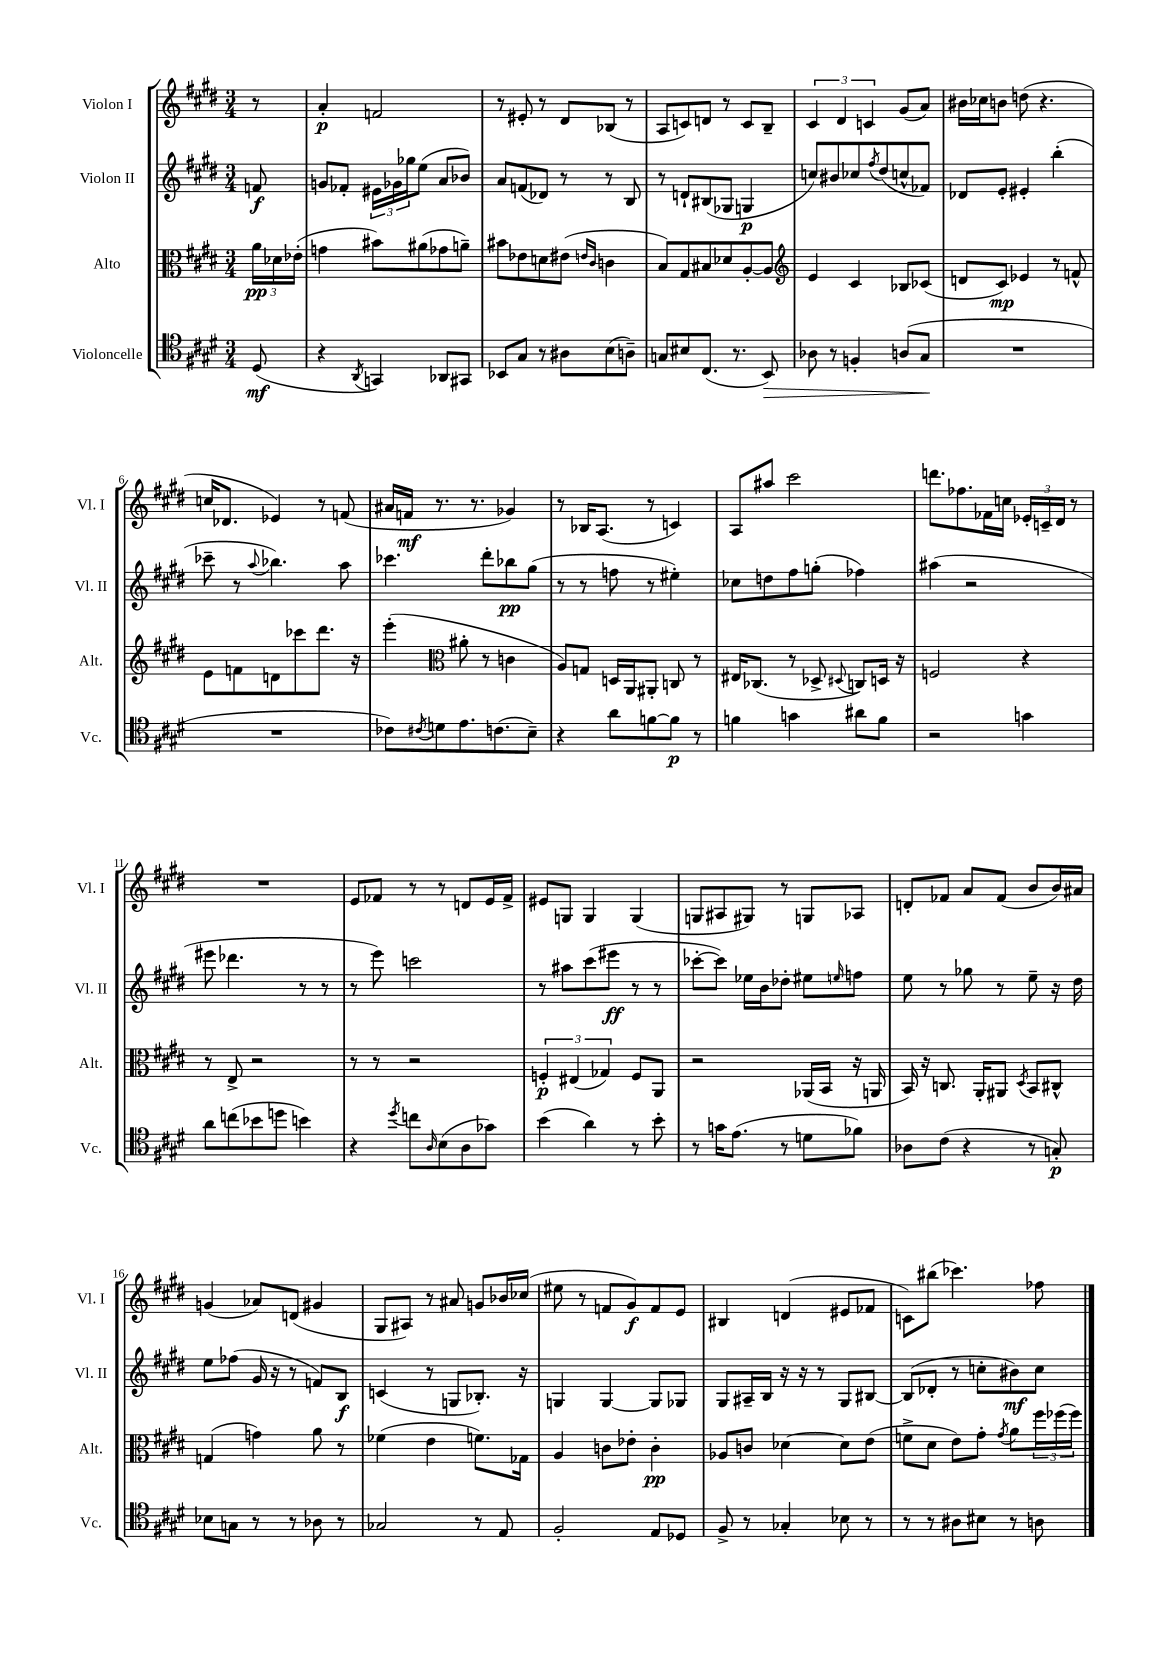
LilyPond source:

<<
\new StaffGroup <<
\new Staff = "s0" \with { instrumentName = "Violon I" shortInstrumentName = "Vl. I" } {
    \clef treble \key e \major \numericTimeSignature \time 3/4 \partial 8
    r8 |
    a'4-.\p f'2 |
    r8 eis'8-. r8 dis'8 bes8( r8 |
    a8 c'8) d'8 r8 c'8 b8-- |
    \tuplet 3/2 { cis'4 dis'4 c'4 } gis'8( a'8) |
    bis'16 ces''16 b'8 d''8( r4. |
    c''16 des'8. ees'4) r8 f'8( |
    ais'16 f'16\mf r8. r8. ges'4) |
    r8 bes16 a8.( r8 c'4) |
    a8 ais''8 cis'''2 |
    d'''8. fes''8. fes'16 c''16 \tuplet 3/2 { ees'16-. c'16-- dis'16 } r8 |
    R2. |
    e'8 fes'8 r8 r8 d'8 e'16 fes'16-> |
    eis'8 g8 g4 g4( |
    g8 ais8 gis8) r8 g8 aes8 |
    d'8-. fes'8 a'8 fes'8( b'8 b'16) ais'16 |
    g'4( aes'8) d'8( gis'4 |
    gis8 ais8) r8 ais'8 g'8 bes'16 ces''16( |
    eis''8 r8 f'8 gis'8\f) f'8 e'8 |
    bis4 d'4( eis'8 fes'8 |
    c'8) bis''8( ces'''4.) fes''8 \bar "|." |
}
\new Staff = "s1" \with { instrumentName = "Violon II" shortInstrumentName = "Vl. II" } {
    \clef treble \key e \major \numericTimeSignature \time 3/4 \partial 8
    f'8\f |
    g'8 fes'8-. \tuplet 3/2 { eis'16 ges'16 ges''16 } e''8( a'8 bes'8) |
    a'8 f'8( des'8) r8 r8 b8 |
    r8 d'8-! bis8( ges8 g4\p |
    c''8) bis'8 ces''8 \acciaccatura { fis''8 } dis''8( c''8-^ fes'8) |
    des'8 e'8-. eis'4-. b''4-.( |
    ces'''8-- r8 \appoggiatura { a''8 } bes''4.) a''8 |
    ces'''4. dis'''8-. bes''8\pp gis''8( |
    r8 r8 f''8 r8 eis''4-.) |
    ces''8 d''8 fis''8 g''8-.( fes''4) |
    ais''4( r2 |
    eis'''8 des'''4. r8 r8 |
    r8 e'''8) c'''2 |
    r8 ais''8 cis'''8( eis'''8\ff r8 r8 |
    ces'''8~-. ces'''8) ees''16 b'16 des''8-. eis''8 \grace { e''16 } f''8 |
    e''8 r8 ges''8 r8 e''8-- r16 dis''16 |
    e''8 fes''8( gis'16 r16 r8 f'8) b8\f |
    c'4( r8 g8 bes8.-.) r16 |
    g4 g4~ g8 ges8 |
    gis8 ais16-- b16 r16 r16 r8 gis8 bis8~ |
    bis8( des'8-. r8 c''8-. bis'8\mf) c''8 \bar "|." |
}
\new Staff = "s2" \with { instrumentName = "Alto" shortInstrumentName = "Alt." } {
    \clef alto \key e \major \numericTimeSignature \time 3/4 \partial 8
    \tuplet 3/2 { a'16\pp des'16 ees'16-.( } |
    g'4 bis'8) ais'8( ges'8 a'8--) |
    bis'8 ees'8 d'8 eis'8( \grace { e'16 cis'16 } c'4 |
    b8) gis8 bis8 des'8 a8~-. a8 |
    \clef treble e'4 cis'4 bes8 ces'8( |
    d'8 cis'8\mp) ees'4 r8 f'8-^ |
    e'8 f'8 d'8 ces'''8 dis'''8. r16 |
    e'''4-.( \clef alto ais'8-. r8 c'4 |
    a8) g8 d16 a,16 ais,8-. c8 r8 |
    eis16 ces8.( r8 des8-> \appoggiatura { dis8 } c8) d16 r16 |
    f2 r4 |
    r8 e8-> r2 |
    r8 r8 r2 |
    \tuplet 3/2 { f4-.\p eis4( ges4) } f8 a,8 |
    r2 aes,16( b,16 r16 a,16 |
    b,16) r16 c8. a,16-. ais,8 \acciaccatura { dis8 } b,8 cis8-^ |
    g4( g'4) a'8 r8 |
    fes'4( e'4 f'8.) ges16 |
    a4 c'8 ees'8-. c'4-.\pp |
    aes8 c'8 des'4~ des'8 e'8( |
    f'8-> dis'8 e'8) gis'8-. \acciaccatura { gis'8 } a'8 \tuplet 3/2 { fis''16 fes''16( fes''16) } \bar "|." |
}
\new Staff = "s3" \with { instrumentName = "Violoncelle" shortInstrumentName = "Vc." } {
    \clef tenor \key e \major \numericTimeSignature \time 3/4 \partial 8
    dis8\mf( |
    r4 \acciaccatura { a,8 } g,4) aes,8 gis,8 |
    bes,8 gis8 r8 ais8 b8( a8--) |
    g8 bis8 cis8.( r8. b,8\>) |
    aes8 r8 f4-. a8( gis8\! |
    R2. |
    R2. |
    ces'8) \acciaccatura { cis'8 } d'8 e'8. c'8.( b8--) |
    r4 a'8 f'8~ f'8\p r8 |
    f'4 g'4 ais'8 f'8 |
    r2 g'4 |
    a'8 c''8( bes'8 d''8 b'4) |
    r4 \acciaccatura { dis''8 } c''8 \grace { a16 } b8( a8 ges'8) |
    b'4( a'4) r8 b'8-. |
    r8 g'16 e'8.( r8 d'8 fes'8) |
    aes8 cis'8( r4 r8 g8-.\p) |
    bes8 g8 r8 r8 aes8 r8 |
    ges2 r8 e8 |
    fis2-. e8 des8 |
    fis8-> r8 ges4-. bes8 r8 |
    r8 r8 ais8 bis8 r8 a8 \bar "|." |
}
>>
>>
